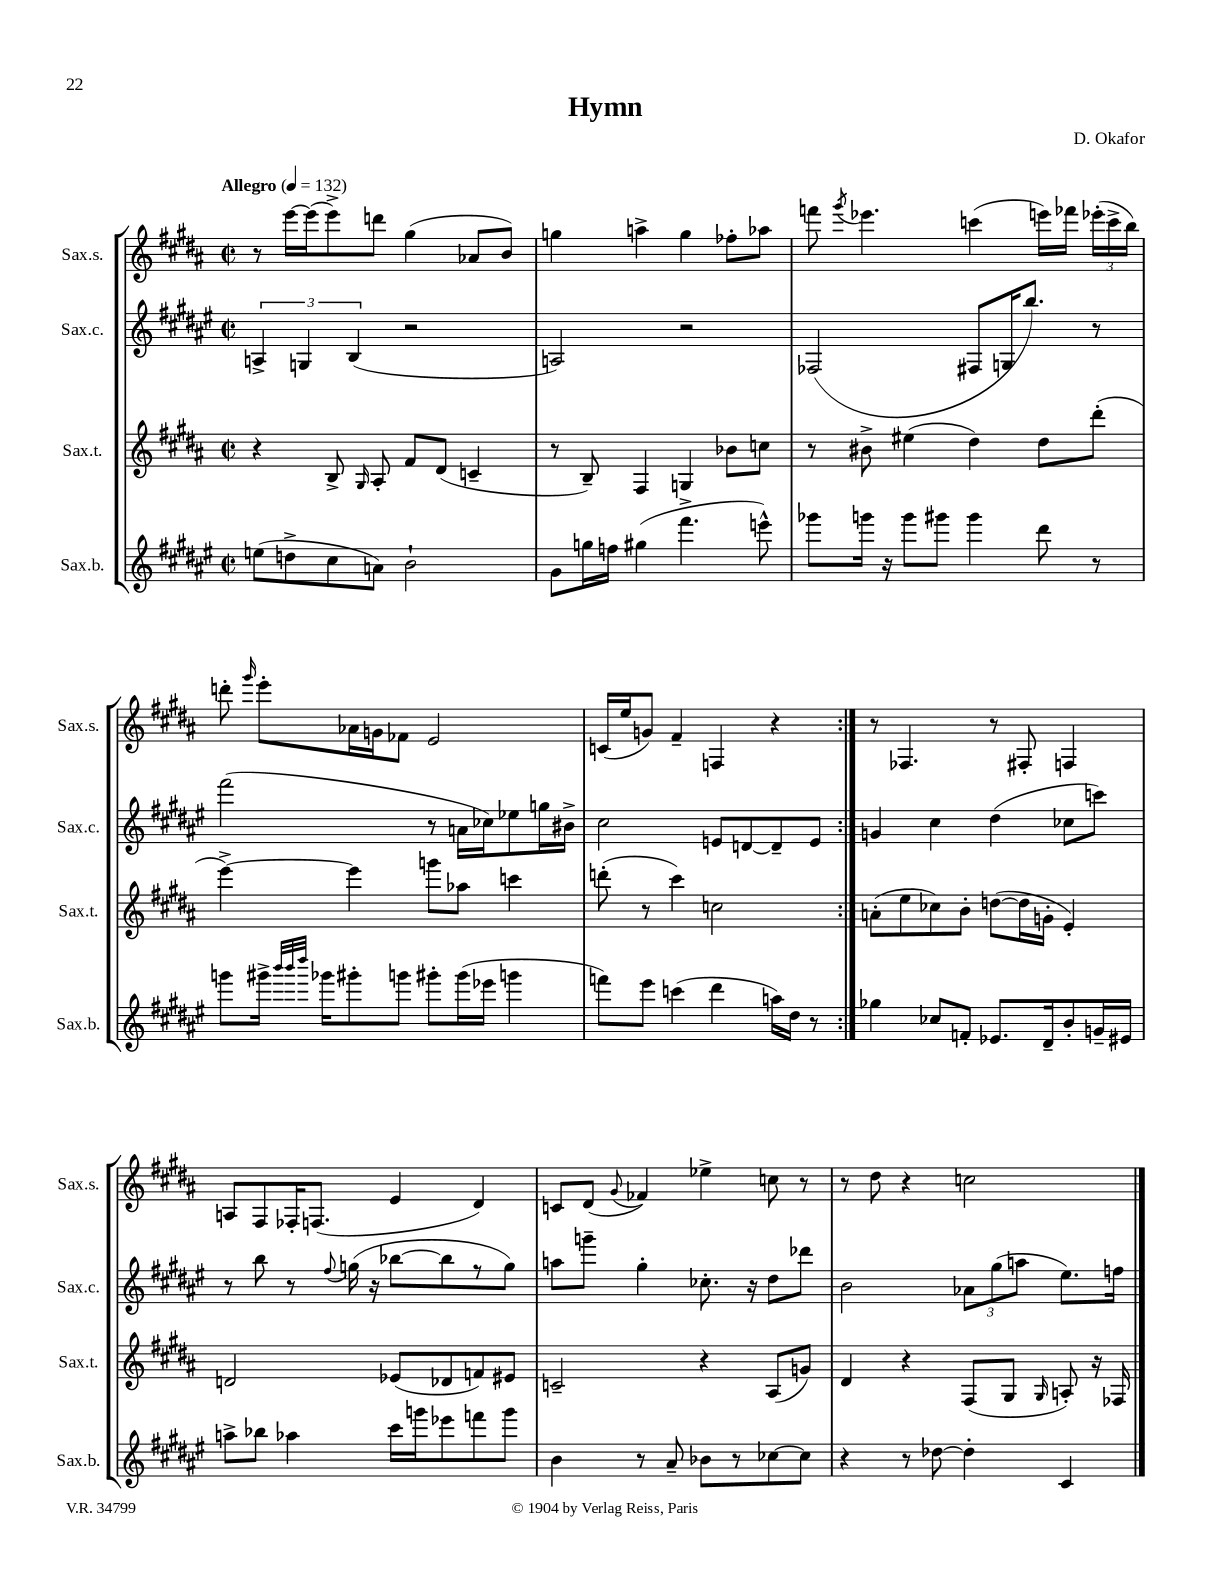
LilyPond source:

\header { title = "Hymn" composer = "D. Okafor" }
<<
\new StaffGroup <<
\new Staff = "s0" \with { instrumentName = "Sax.s." shortInstrumentName = "Sax.s." } {
    \clef treble \key b \major \defaultTimeSignature \time 2/2 \tempo "Allegro" 4 = 132
    \autoBeamOff \repeat volta 2 { r8 e'''16[~ e'''16( e'''8->) d'''8] gis''4( aes'8[ b'8]) |
    g''4 a''4-> g''4 fes''8[-. aes''8] |
    f'''8 \acciaccatura { gis'''8 } ees'''4. c'''4( e'''16[) fes'''16] \tuplet 3/2 { ees'''16[-.( c'''16-> b''16]) } |
    d'''8-. \grace { gis'''16 } e'''8[-. aes'16 g'16 fes'8] e'2 |
    c'16[( e''16 g'8]) fis'4-- f4 r4 | }
    r8 fes4. r8 fis8-. f4 |
    a8[ fis8 fes16-. f8.]( e'4 dis'4) |
    c'8[ dis'8]( \appoggiatura { gis'8 } fes'4) ees''4-> c''8 r8 |
    r8 dis''8 r4 c''2 \bar "|." |
}
\new Staff = "s1" \with { instrumentName = "Sax.c." shortInstrumentName = "Sax.c." } {
    \clef treble \key fis \major \defaultTimeSignature \time 2/2
    \autoBeamOff \repeat volta 2 { \tuplet 3/2 { a4-> g4 b4( } r2 |
    a2) r2 |
    fes2( fis8[ g16 b''8.]) r8 |
    fis'''2( r8 a'16[ ces''16) ees''8 g''16 bis'16]-> |
    cis''2 e'8[ d'8~ d'8-- e'8] | }
    g'4 cis''4 dis''4( ces''8[ c'''8]) |
    r8 b''8 r8 \appoggiatura { fis''8 } g''16( r16 bes''8[~ bes''8 r8 g''8]) |
    a''8[ g'''8]-- gis''4-. ces''8.-. r16 dis''8[ des'''8] |
    b'2 \tuplet 3/2 { aes'8[ gis''8( a''8] } eis''8.[) f''16] \bar "|." |
}
\new Staff = "s2" \with { instrumentName = "Sax.t." shortInstrumentName = "Sax.t." } {
    \clef treble \key b \major \defaultTimeSignature \time 2/2
    \autoBeamOff \repeat volta 2 { r4 b8-> \grace { gis16 } ais8-. fis'8[ dis'8]( c'4-- |
    r8 b8--) fis4 g4 bes'8[ c''8] |
    r8 bis'8-> eis''4( dis''4) dis''8[ dis'''8]-.( |
    e'''4~->) e'''4 g'''8[ aes''8] c'''4 |
    d'''8-.( r8 cis'''4) c''2 | }
    a'8[-.( e''8 ces''8) b'8]-. d''8[~( d''16 g'16]-. e'4-.) |
    d'2 ees'8[( des'8 f'8) eis'8] |
    c'2-- r4 ais8[( g'8]) |
    dis'4 r4 fis8[( gis8] \grace { gis16 } a8-.) r16 fes16 \bar "|." |
}
\new Staff = "s3" \with { instrumentName = "Sax.b." shortInstrumentName = "Sax.b." } {
    \clef treble \key fis \major \defaultTimeSignature \time 2/2
    \autoBeamOff \repeat volta 2 { e''8[( d''8-> cis''8 a'8]) b'2-! |
    gis'8[ g''16 f''16] gis''4( fis'''4.-> e'''8-^) |
    ges'''8[ g'''16] r16 g'''8[ gis'''8] gis'''4 dis'''8 r8 |
    g'''8[ gis'''16]-> \grace { b'''32[ b'''32 dis''''32] } ges'''16[ gis'''8-. g'''8] gis'''8[-. gis'''16( ees'''16] g'''4 |
    f'''8[) eis'''8] c'''4( dis'''4 a''16[) dis''16] r8 | }
    ges''4 ces''8[ f'8]-. ees'8.[ dis'16-- b'8-. g'16-- eis'16] |
    a''8[-> bes''8] aes''4 cis'''16[ g'''16 ees'''8 f'''8 g'''8] |
    b'4 r8 ais'8-- bes'8[ r8 ces''8~ ces''8] |
    r4 r8 des''8~ des''4-. cis'4 \bar "|." |
}
>>
>>
\layout { \context { \Score \remove "Bar_number_engraver" } }
